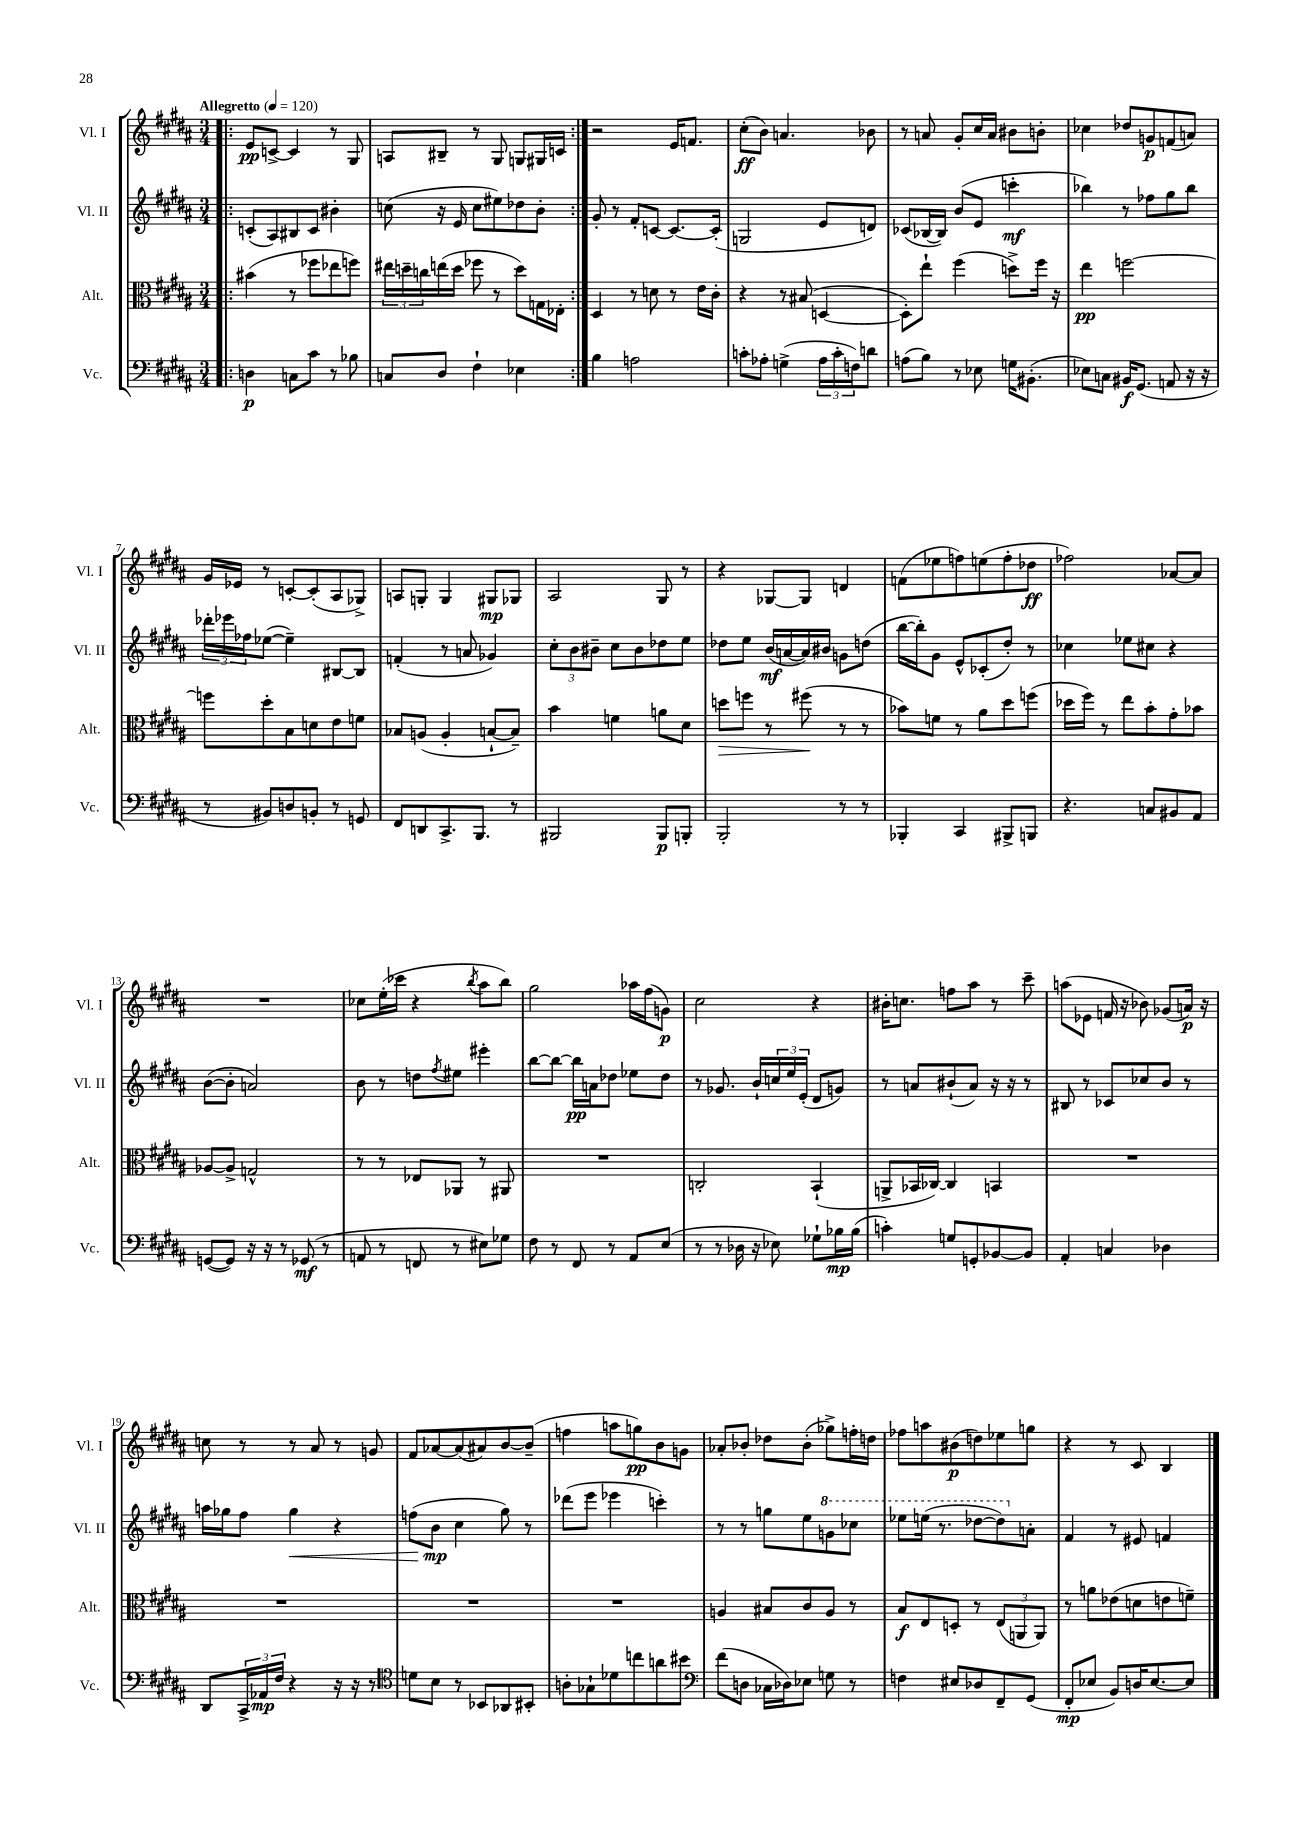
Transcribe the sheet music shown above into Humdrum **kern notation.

**kern	**kern	**kern	**kern
*staff4	*staff3	*staff2	*staff1
*clefF4	*clefC3	*clefG2	*clefG2
*k[f#c#g#d#a#]	*k[f#c#g#d#a#]	*k[f#c#g#d#a#]	*k[f#c#g#d#a#]
*M3/4	*M3/4	*M3/4	*M3/4
*MM120	*MM120	*MM120	*MM120
=!|:	=!|:	=!|:	=!|:
4D	(4b#	(8c'	8e
.	.	8A#)	[8c^
8C	8r	8B#	4c]
8c#	8ff-	8c	.
8r	8ee-	4b#'	8r
8B-	8ff)	.	8G#
=	=	=	=
8C	24ee#	(8cc	8A
.	24dd~	.	.
.	24cc	.	.
8D#	(16ee	16r	8B#~
.	16dd	16e	.
4F#`	8ff-	8cc	8r
.	8r	8ee#)	8G#
4E-	8dd)	8dd-	8G
.	16G	8b'	16G#
.	16E-'	.	16c
=:|!	=:|!	=:|!	=:|!
4B	4D#	8g#'	2r
.	.	8r	.
2A	8r	8f#'	.
.	8d	[8c	.
.	8r	8.c_	16e
.	.	.	8.f
.	16e	.	.
.	16c#'	(16c']	.
=	=	=	=
8c'	4r	2G	(8cc#'
8A-'	.	.	8b)
(4G^	8r	.	4.a
.	(8B#	.	.
24A-	[4D	8e	.
24c'	.	.	.
24F)	.	.	.
8d	.	8d)	8b-
=	=	=	=
(8A	8D'])	(8c-	8r
8B)	8ee`	[16B-	8a
.	.	16B-])	.
8r	(4ff#	(8b	8g#'
8E-	.	8e	16cc#
.	.	.	16a
16G	8dd^)	4ccc'	8b#
(8.BB#'	.	.	.
.	16ff#	.	8b'
.	16r	.	.
=	=	=	=
8E-)	4ee	4bb-)	4cc-
8C	.	.	.
16BB#	[2ff	8r	8dd-
(8.GG#	.	.	.
.	.	8ff-	8g
8AA	.	8gg#	(8f
16r	.	8bb-	8a)
16r	.	.	.
=	=	=	=
8r	8ff]	24ddd-'	16g#
.	.	24eee-	.
.	.	.	16e-
.	.	24ff-	.
8BB#)	8dd#'	([8ee-	8r
8D	8B	4ee-~])	[8c'
8BB'	8d	.	(8c']
8r	8e	[8B#	8A#
8GG	8f	8B#]	8G-^)
=	=	=	=
8FF#	8B-	(4f'	8A
8DD	(8A	.	8G'
8.CC#^	4A'	8r	4G
.	.	8a	.
8.BBB	.	.	.
.	[8B`	4g-)	8G#
8r	8B~])	.	8G-
=	=	=	=
2BBB#	4b	12cc#'	2A#
.	.	12b	.
.	.	12b#~	.
.	4f	8cc#	.
.	.	8b#	.
8BBB#	8a	8dd-	8G#
8BBB'	8d#	8ee	8r
=	=	=	=
2BBB'	8dd	8dd-	4r
.	8ff	8ee	.
.	8r	(16b	[8G-
.	.	[16a	.
.	(8ff#	16a])	8G-]
.	.	16b#	.
8r	8r	8g	4d
8r	8r	(8dd	.
=	=	=	=
4BBB-'	8b-)	[16bb	(8f
.	.	16bb'])	.
.	8f	8g#	8ee-
4CC#	8r	8e^^	8ff)
.	8a#	(8c-'	(8ee
8BBB#^	8dd#	8dd#')	8ff'
8BBB	(8ff	8r	8dd-
=	=	=	=
4.r	16dd-	4cc-	2ff-)
.	16ff#)	.	.
.	8r	.	.
.	8ee	8ee-	.
8C	8b'	8cc#	.
8BB#	8g#'	4r	[8a-
8AA#	8b-	.	8a-]
=	=	=	=
([8GG	[8A-	([8b	2.r
8GG])	8A-^]	8b']	.
16r	2G^^	2a)	.
16r	.	.	.
8r	.	.	.
(8GG-	.	.	.
8r	.	.	.
=	=	=	=
8AA	8r	8b	8cc-
8r	8r	8r	(16ee'
.	.	.	16ccc-
8FF	8E-	8dd	4r
.	.	8qff#	.
8r	8AA-	8ee#	.
.	.	.	8qbb
8E#)	8r	4eee#'	8aa#
8G-	8AA#	.	8bb)
=	=	=	=
8F#	2.r	[8bb	2gg#
8r	.	8bb_	.
8FF#	.	16bb]	.
.	.	16a	.
8r	.	8dd-	.
8AA#	.	8ee-	16aa-
.	.	.	(16ff#
(8E	.	8dd-	8g)
=	=	=	=
8r	2C'	8r	2cc#
8r	.	8.g-	.
16D-	.	.	.
16r	.	16b`	.
8E-)	.	24cc	.
.	.	24ee	.
.	.	(24e'	.
8G-`	(4BB`	8d#	4r
16B-	.	8g)	.
(16B-	.	.	.
=	=	=	=
4c')	8AA^	8r	16b#'
.	.	.	8.cc
.	16BB-	8a	.
.	[16C-)	.	.
8G	4C-]	(8b#`	8ff
8GG'	.	8a)	8aa#
[8BB-	4BB	16r	8r
.	.	16r	.
8BB-]	.	8r	8ccc#~
=	=	=	=
4AA#'	2.r	8B#	(8aa
.	.	8r	8e-
4C	.	8c-	16f
.	.	.	16r
.	.	8cc-	8b-)
4D-	.	8b	(8g-
.	.	8r	16a)
.	.	.	16r
=	=	=	=
8DD#	2.r	16aa	8cc
.	.	16gg-	.
24CC#^	.	8ff#	8r
24AA-	.	.	.
24F#	.	.	.
4r	.	4gg-	8r
.	.	.	8a#
16r	.	4r	8r
16r	.	.	.
8r	.	.	8g
=	=	=	=
*clefC4	*	*	*
8d	2.r	(8ff	8f#
8B	.	8b	[8a-
8r	.	4cc#	(8a-]
8BB-	.	.	8a#)
8AA-	.	8gg#)	[8b
8BB#'	.	8r	(8b~]
=	=	=	=
8A'	2.r	(8ddd-	4ff
8G-`	.	8eee	.
8d-	.	4eee-	8aa
8cc	.	.	8gg)
8a	.	4ccc')	8b
8b#	.	.	8g
=	=	=	=
*clefF4	*	*	*
(8f#	4A	8r	8a-'
8D	.	8r	8b-'
16C-	8B#	8gg	8dd-
16D-)	.	.	.
8E-	8c#	8ee	(8b-'
8G	8A	8gg	8gg-^)
8r	8r	8ccc-	16ff'
.	.	.	16dd
=	=	=	=
4F	8B	8eee-	8ff-
.	8E	(16eee	8aa
.	.	8.r	.
8E#	8D'	.	(8b#
8D-	8r	[8ddd-	8dd)
8FF#~	(12E	8ddd-])	8ee-
.	12AA	.	.
(8GG#	.	8a'	8gg
.	12AA)	.	.
=	=	=	=
8FF#'	8r	4f#	4r
8E-	8a	.	.
8BB)	(8e-	8r	8r
16D	8d	8e#	8c#
[8.E-	.	.	.
.	8e	4f	4B
8E-]	8f~)	.	.
==	==	==	==
*-	*-	*-	*-
